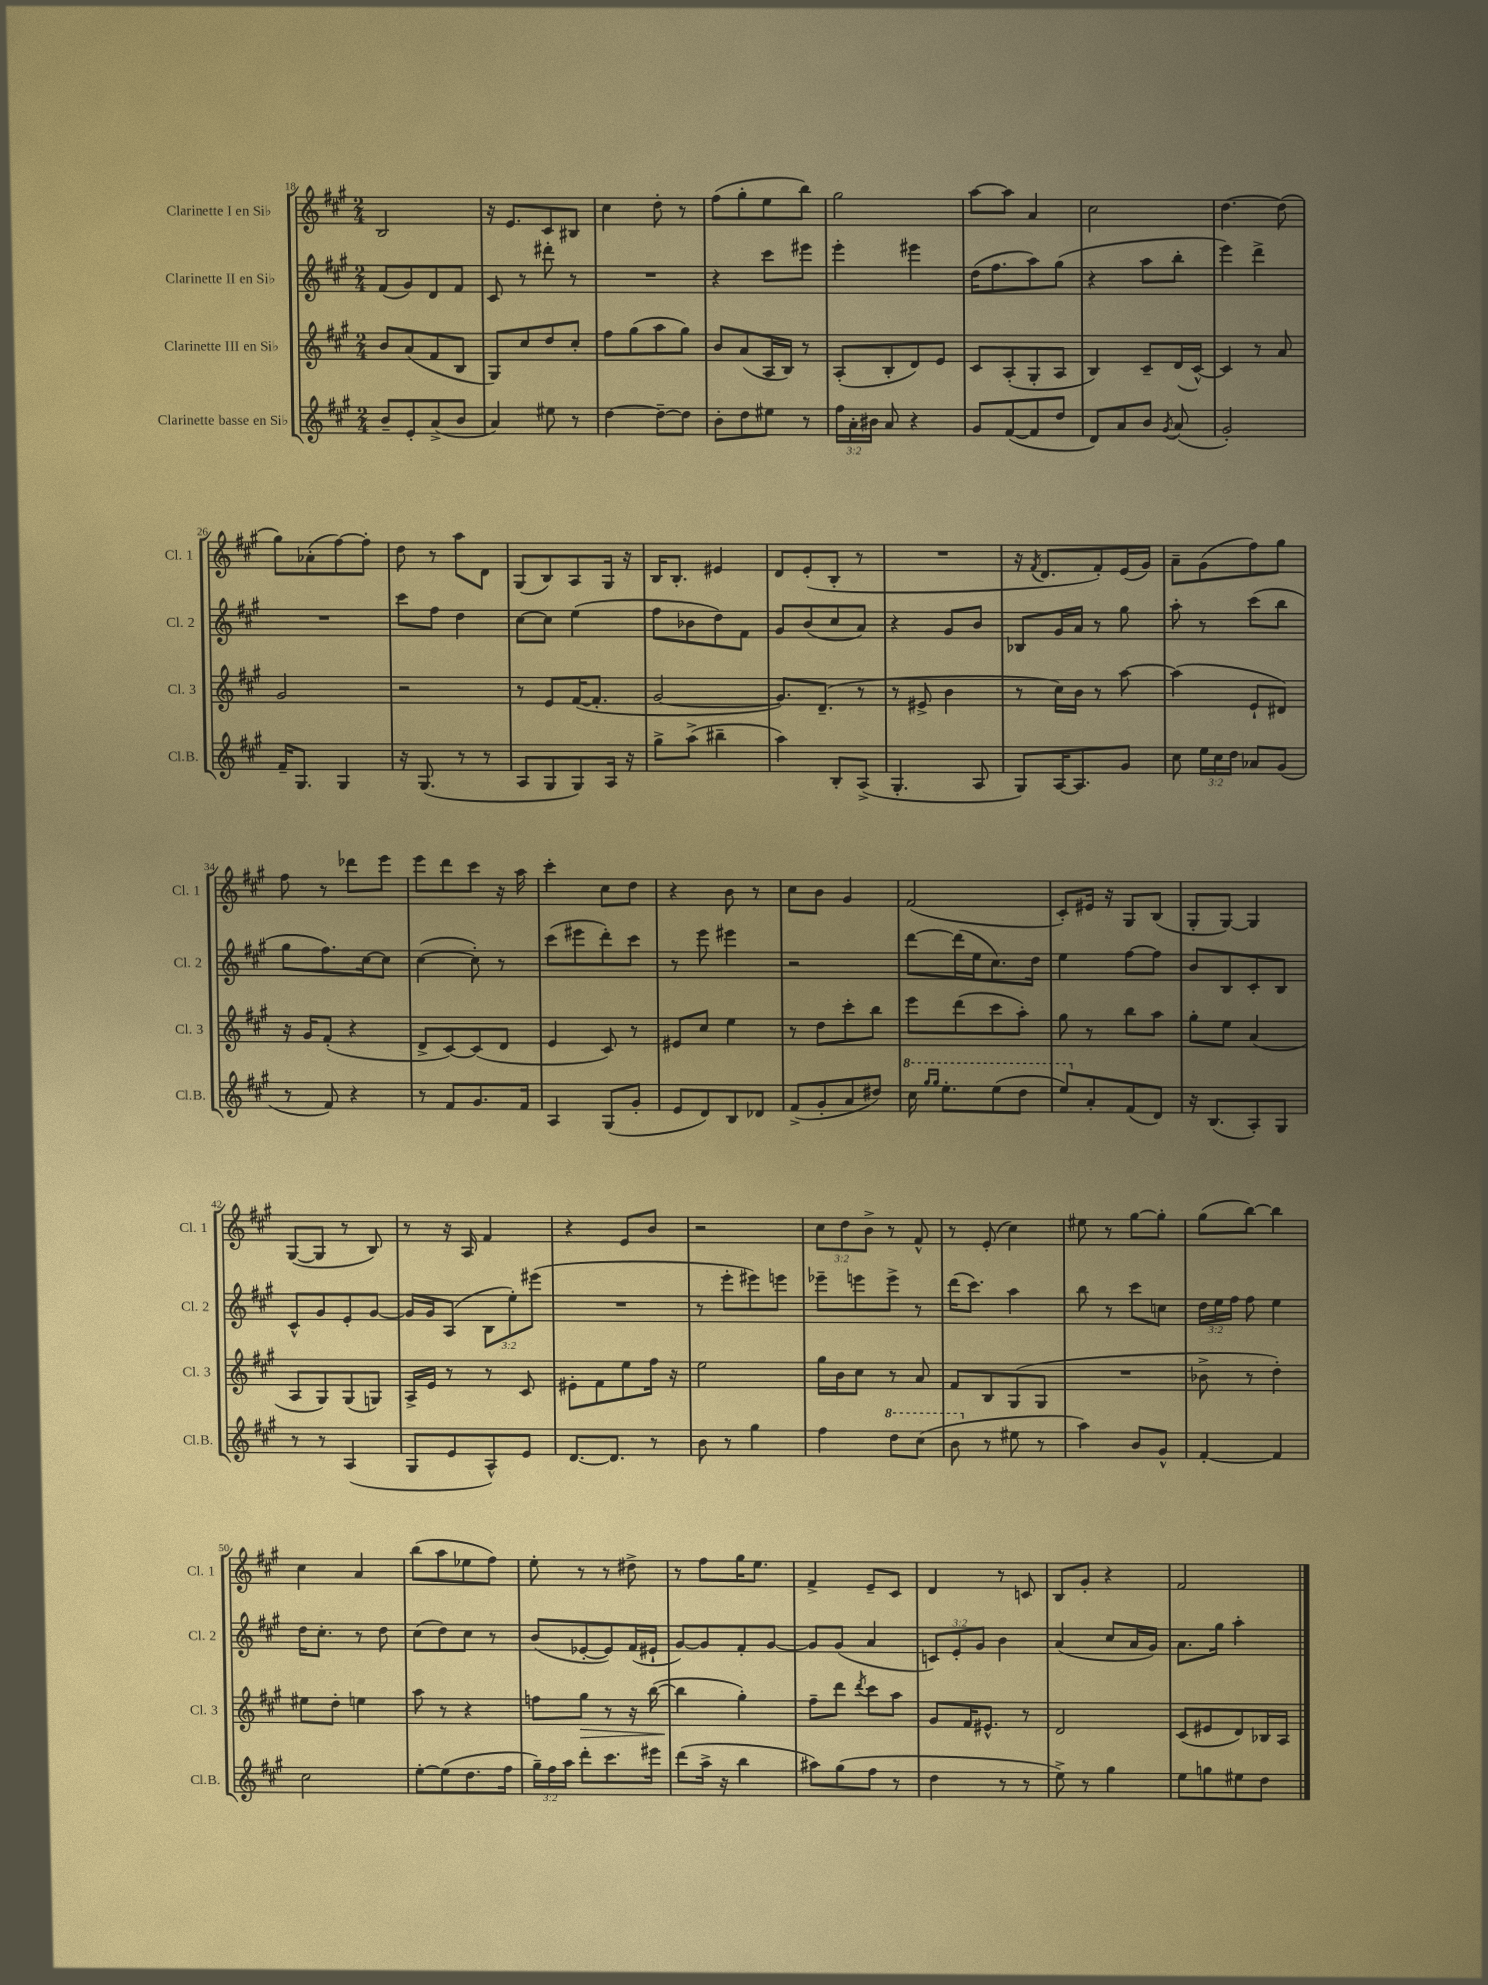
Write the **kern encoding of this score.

**kern	**kern	**kern	**kern
*staff4	*staff3	*staff2	*staff1
*clefG2	*clefG2	*clefG2	*clefG2
*k[f#c#g#]	*k[f#c#g#]	*k[f#c#g#]	*k[f#c#g#]
*M2/4	*M2/4	*M2/4	*M2/4
8b~/L	8b/L	(8f#/L	2B/
8e'/	(8a/	8g#/)	.
(8a^/	8f#/	8d/	.
8b/J	8B/J	8f#/J	.
=	=	=	=
4a/)	8G#/L)	8c#/	16r
.	.	.	8.e/L
.	8cc#/	8r	.
8ee#\	8dd/	8ddd#'\	8c#/
8r	8cc#'/J	8r	8B#/J
=	=	=	=
[4dd\	8ff#\L	2r	4cc#\
.	(8gg#\	.	.
8dd~\_L	8aa\	.	8dd'\
8dd\]J	8gg#\J)	.	8r
=	=	=	=
8b'\L	8b/L	4r	(8ff#\L
8dd\	(8a/	.	8gg#'\
8ee#\J	16A/L	8ccc#\L	8ee\
.	16B/JJ)	.	.
8r	8r	8eee#\J	8bb\J)
=	=	=	=
24ff#\LL	(8A'/L	4eee'\	2gg#\
24a'\	.	.	.
24b#\JJ	.	.	.
8a/	8B'/	.	.
4r	8d/)	4eee#\	.
.	8e/J	.	.
=	=	=	=
8g#/L	8c#/L	(16dd\LK	[8aa\L
.	.	8.ff#\	.
([8f#/	(8A'/	.	8aa\]J
8f#/]	8G#'/	8aa\)	4a/
8dd/J	8A/J	(8gg#\J	.
=	=	=	=
8d/L)	4B/)	4r	2cc#\
8a/	.	.	.
8b/J	8c#~/L	8aa\L	.
8qg#/	.	.	.
(8a/	(16d/L	8bb'\J	.
.	[16c#^^/JJ)	.	.
=	=	=	=
2g#'/)	4c#/]	4eee\)	[4.dd\
.	8r	4ddd^\	.
.	8a/	.	(8dd\]
=	=	=	=
16f#~/LK	2g#/	2r	8gg#\L)
8.G#/J	.	.	.
.	.	.	(8a-'\
4G#/	.	.	[8ff#\)
.	.	.	8ff#'\]J
=	=	=	=
16r	2r	8ccc#\L	8dd\
(8.G#/	.	.	.
.	.	8ff#\J	8r
8r	.	4dd\	8aa\L
8r	.	.	8d\J
=	=	=	=
8A/L	8r	[8cc#\L	(8G#/L
8G#/	8e/L	8cc#\]J	8B/)
8G#/)	([16f#/K	(4ee\	8A/
.	8.f#'/]J	.	.
16A/Jk	.	.	16G#/Jk
16r	.	.	16r
=	=	=	=
8gg#^\L	[2g#/	8ff#\L	16B/LK
.	.	.	8.B'/J
(8aa^\J	.	8b-\	.
4bb#~\	.	8dd\)	4e#/
.	.	8f#\J	.
=	=	=	=
4aa\)	8.g#/]L)	8g#/L	8d/L
.	.	(8b/	(8e'/
.	(8.d~/J	.	.
8B'/L	.	8cc#/	8B'/J
(8A^/J	8r	8a/J)	8r
=	=	=	=
4.G#'/	8r	4r	2r
.	8e#^/	.	.
.	4b\	8g#/L	.
8A/	.	8b/J	.
=	=	=	=
8G#/L)	8r	8B-/L	16r
.	.	.	8qf#/
.	.	.	8.d/L
[16A/K	16cc#\LL)	16g#/L	.
8.A/]	16b\JJ	16a/JJ	.
.	8r	8r	8f#'/)
8g#/J	[8aa\	8gg#\	(16e/L
.	.	.	16g#/JJ)
=	=	=	=
8cc#\	(4aa\]	8aa'\	8a~\L
24ee\LL	.	8r	(8g#\
24cc#\	.	.	.
24dd\JJ	.	.	.
8a-/L	8e`/L	(8ccc#\L	8ff#\)
(8g#/J	8d#/J)	8bb\J	8gg#\J
=	=	=	=
8r	16r	8gg#\L	8ff#\
.	16g#/LK	.	.
8f#/)	(8f#'/J	8.ff#\)	8r
4r	4r	.	8ddd-\L
.	.	[16cc#\k	.
.	.	8cc#\]J	8eee\J
=	=	=	=
8r	8d^/L	([4cc#\	8eee\L
8f#/L	[8c#/)	.	8ddd\
8.g#/	(8c#/]	8cc#'\])	8ccc#\J
.	8d/J	8r	16r
16f#/Jk	.	.	16aa\
=	=	=	=
4A/	4e/	(8ccc#\L	4ccc#'\
.	.	8eee#\	.
(8G#/L	8c#/)	8ddd'\)	8cc#\L
8g#'/J	8r	8ccc#\J	8dd\J
=	=	=	=
8e/L	8e#/L	8r	4r
8d/)	8cc#/J	8eee\	.
8B/	4ee\	4eee#\	8b\
8d-/J	.	.	8r
=	=	=	=
(8f#^/L	8r	2r	8cc#\L
8g#'/	8dd\L	.	8b\J
8a/	8ccc#'\	.	4g#/
8dd#/J)	8bb\J	.	.
=	=	=	=
16ccc#\	8eee\L	[8ddd\L	(2f#/
16qqggg#/LL	.	.	.
16qqggg#/JJ	.	.	.
8.eee'\L	.	.	.
.	(8ddd\	(16ddd\]L	.
.	.	16ee\J	.
(8eee\	8ccc#\	8.cc#\)	.
8ddd\J	8aa'\J)	.	.
.	.	16dd\Jk	.
=	=	=	=
8eee/L)	8gg#\	4ee\	8c#'/L)
8a'/	8r	.	16e#/Jk
.	.	.	16r
(8f#/	8bb\L	[8ff#\L	8G#/L
8d/J)	8aa\J	8ff#\]J	(8B/J
=	=	=	=
16r	8gg#'\L	8b/L	8G#'/L
(8.B/L	.	.	.
.	8ee\J	8B/	[8G#/J)
8A'/)	(4a/	8c#'/	4G#/]
8G#/J	.	8B/J	.
=	=	=	=
8r	8A/L	8c#^^/L	([8G#/L
8r	8G#/)	8g#/	8G#/]J
(4A/	(8G#/	8e'/	8r
.	8G/J)	[8g#/J	8B/)
=	=	=	=
8G#/L	16A^/LL	16g#/]LL	8r
.	16e/JJ	16g#/J	.
8e/	8r	(8A/J	16r
.	.	.	16A/
8A^^/)	8r	12B\L	4f#/
.	.	12ee'\)	.
8e/J	8c#/	.	.
.	.	(12eee#\J	.
=	=	=	=
[8.d/L	8e#'\L	2r	4r
.	8f#\	.	.
8.d/]J	.	.	.
.	8ee\	.	8e/L
8r	16ff#\Jk	.	8b/J
.	16r	.	.
=	=	=	=
8b\	2ee\	8r	2r
8r	.	8eee'\L	.
4gg#\	.	8eee#\)	.
.	.	8eee\J	.
=	=	=	=
4ff#\	16gg#\LL	8eee-~\L	12cc#\L
.	16b\J	.	.
.	.	.	12dd\
.	8cc#\J	8eee\	.
.	.	.	12b^\J
8ddd\L	8r	8eee^\J	8r
(8ccc#\J	8a/	8r	8f#^^/
=	=	=	=
8bb\	8f#/L	(16ddd\LK	8r
.	.	8.ccc#\J)	.
8r	8B/	.	(8e'/
8ee#\	(8G#/	4aa\	4cc#\)
8r	8G#/J	.	.
=	=	=	=
4aa\)	2r	8bb\	8ee#\
.	.	8r	8r
8b/L	.	8ccc#\L	[8gg#\L
8g#^^/J	.	8cc\J	8gg#'\]J
=	=	=	=
[4f#'/	8b-^\	24dd\LL	(8gg#\L
.	.	24ee\	.
.	.	24ff#\JJ	.
.	8r	8ff#\	[8bb\J)
4f#/]	4dd'\)	4ee\	4bb\]
=	=	=	=
2cc#\	8ee#\L	16dd\LK	4cc#\
.	.	8.cc#'\J	.
.	8dd'\J	.	.
.	4ee\	8r	4a/
.	.	8dd\	.
=	=	=	=
[8ee'\L	8aa\	(8cc#\L	(8bb\L
(8ee\]	8r	8dd\)	8aa\
8.dd\	4r	8cc#\J	8ee-\
.	.	8r	8ff#\J)
16ff#\Jk	.	.	.
=	=	=	=
24gg#~\LL)	8ff\L	(8b/L	8ee'\
24ff#\	.	.	.
24aa\JJ	.	.	.
8ddd'\L	8gg#\J	[8e-'/	8r
8.ccc#\	8r	8e-/])	8r
.	16r	(16f#/L	8dd#^\
16eee#\Jk	([16bb\	16e#`/JJ	.
=	=	=	=
(8ddd\L	4bb\]	[8g#/L)	8r
16aa^\Jk	.	8g#/]	8ff#\L
16r	.	.	.
4bb\	4gg#'\)	8f#'/	16gg#\K
.	.	.	8.ee\J
.	.	[8g#/J	.
=	=	=	=
8aa#\L)	8ff#~\L	8g#/]L	4f#^/
(8gg#\	8ddd\J	(8g#/J	.
.	8qddd/	.	.
8ff#\J	8ccc#\L	4a/	8e~/L
8r	8aa\J	.	8c#/J
=	=	=	=
4dd\	8g#/L	12c/L)	4d/
.	.	12e'/	.
.	16f#/K	.	.
.	.	12g#/J	.
.	8.e#^^/J	.	.
8r	.	4b\	8r
8r	8r	.	8c/
=	=	=	=
8ee^\)	2d/	(4a/	8B/L
8r	.	.	8g#'/J
4gg#\	.	8cc#/L	4r
.	.	16a/L	.
.	.	16g#/JJ)	.
=	=	=	=
8ee\L	(8c#/L	8.a\L	2f#/
8gg\	8e#/	.	.
.	.	16gg#\Jk	.
8ee#\	8d/)	4aa'\	.
8dd\J	16B-/L	.	.
.	16A/JJ	.	.
==	==	==	==
*-	*-	*-	*-
